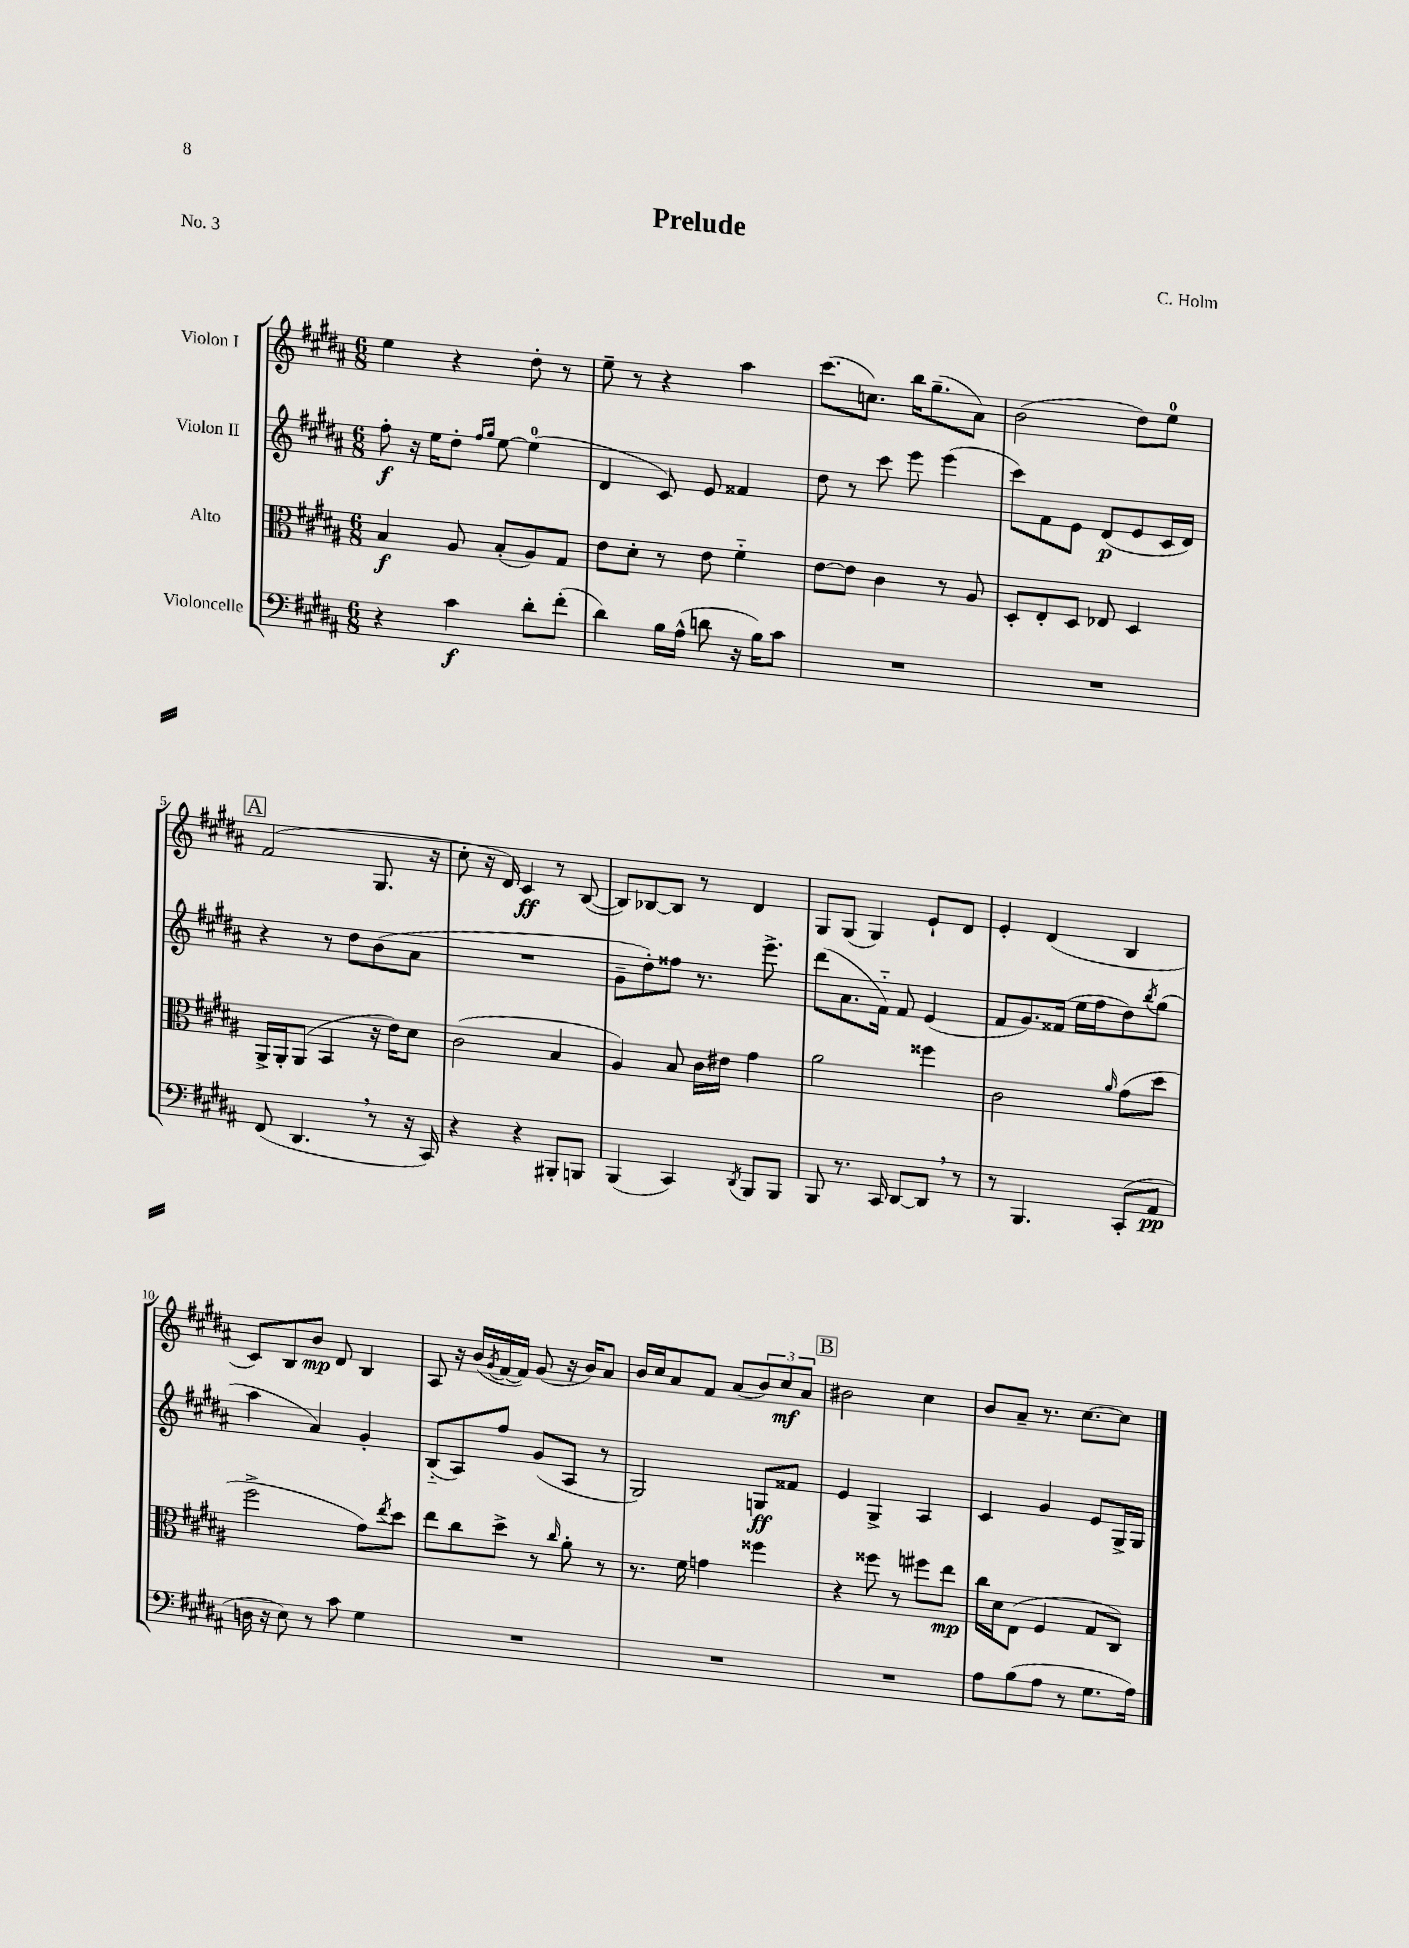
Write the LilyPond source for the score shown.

\header { title = "Prelude" composer = "C. Holm" piece = "No. 3" }
<<
\new StaffGroup <<
\new Staff = "s0" \with { instrumentName = "Violon I" } {
    \clef treble \key b \major \numericTimeSignature \time 6/8
    e''4 r4 dis''8-. r8 |
    e''8-- r8 r4 ais''4 |
    cis'''8.( c''8.) b''16 gis''8.--( ais'8) |
    b'2( dis''8) e''8-0 |
    \mark \markup { \box "A" } fis'2( gis8. r16 |
    cis''8-. r16 dis'16) cis'4\ff r8 b8~( |
    b8) bes8~ bes8 r8 dis'4 |
    gis8 gis8( gis4) e'8-! dis'8 |
    e'4-. dis'4( b4 |
    cis'8) b8 b'8\mp dis'8 b4 |
    ais8 r16 b'16( \acciaccatura { gis'8 } fis'16~ fis'16) gis'8( r16 b'16) ais'8 |
    b'16 cis''16 ais'8 fis'8 ais'8( \tuplet 3/2 { b'8) cis''8\mf ais'8 } |
    \mark \markup { \box "B" } bis'2 cis''4 |
    b'8 ais'8-- r8. cis''8.~ cis''8 \bar "|." |
}
\new Staff = "s1" \with { instrumentName = "Violon II" } {
    \clef treble \key b \major \numericTimeSignature \time 6/8
    fis''8-.\f r16 e''16 dis''8-. \grace { fis''16 gis''16 } e''8~ e''4-0( |
    dis'4 cis'8) e'8 fisis'4 |
    dis''8 r8 cis'''8 e'''8 e'''4( |
    cis'''8) fis'8 e'8 dis'8\p( e'8 cis'16 dis'16) |
    \mark \markup { \box "A" } r4 r8 dis''8 b'8( ais'8 |
    R2. |
    gis'8-- dis''8-.) fisis''8 r8. e'''8.-> |
    dis'''8( ais'8. fis'16-_) fis'8 e'4( |
    fis'8 gis'8.) fisis'16( e''16 fis''16 dis''8) \acciaccatura { b''8 } gis''8( |
    ais''4 ais'4) gis'4-. |
    b8-_( ais8) fis''8 gis'8( ais8 r8 |
    gis2) g8\ff fisis'8 |
    \mark \markup { \box "B" } e'4 gis4-> ais4 |
    cis'4 gis'4 e'8 gis16-> gis16 \bar "|." |
}
\new Staff = "s2" \with { instrumentName = "Alto" } {
    \clef alto \key b \major \numericTimeSignature \time 6/8
    b4\f ais8 b8-.( ais8) gis8 |
    e'8 dis'8-. r8 e'8 fis'4-_ |
    e'8~ e'8 cis'4 r8 ais8 |
    dis8-. e8-. dis8 ees8 dis4 |
    \mark \markup { \box "A" } ais,16-> ais,16-. ais,8( b,4 r16 e'16) dis'8 |
    cis'2( b4 |
    ais4) b8 cis'16 eis'16 gis'4 |
    ais'2 fisis''4 |
    cis'2 \grace { ais'16 } gis'8( dis''8 |
    fis''2-> gis'8) \acciaccatura { e''8 } dis''8 |
    e''8 cis''8 dis''8-> r8 \grace { cis''16 } ais'8-. r8 |
    r8. fis'16 g'4 fisis''4 |
    \mark \markup { \box "B" } r4 fisis''8 r8 fis''8 e''8\mp |
    cis''16 dis'16 e8( fis4 gis8 cis8) \bar "|." |
}
\new Staff = "s3" \with { instrumentName = "Violoncelle" } {
    \clef bass \key b \major \numericTimeSignature \time 6/8
    r4 cis'4\f dis'8-. fis'8-.( |
    dis'4) b16 ais16-^( d'8 r16 b16) cis'8 |
    R2. |
    R2. |
    \mark \markup { \box "A" } fis,8( dis,4. \breathe r8 r16 cis,16) |
    r4 r4 bis,,8-. b,,8 |
    b,,4( cis,4) \acciaccatura { dis,8 } b,,8 b,,8 |
    b,,8 r8. cis,16 dis,8~ dis,8 \breathe r8 |
    r8 b,,4. cis,8-.( ais,8\pp |
    d16 r16 e8) r8 cis'8 gis4 |
    R2. |
    R2. |
    \mark \markup { \box "B" } R2. |
    ais8 b8( ais8 r8 gis8. ais16) \bar "|." |
}
>>
>>
